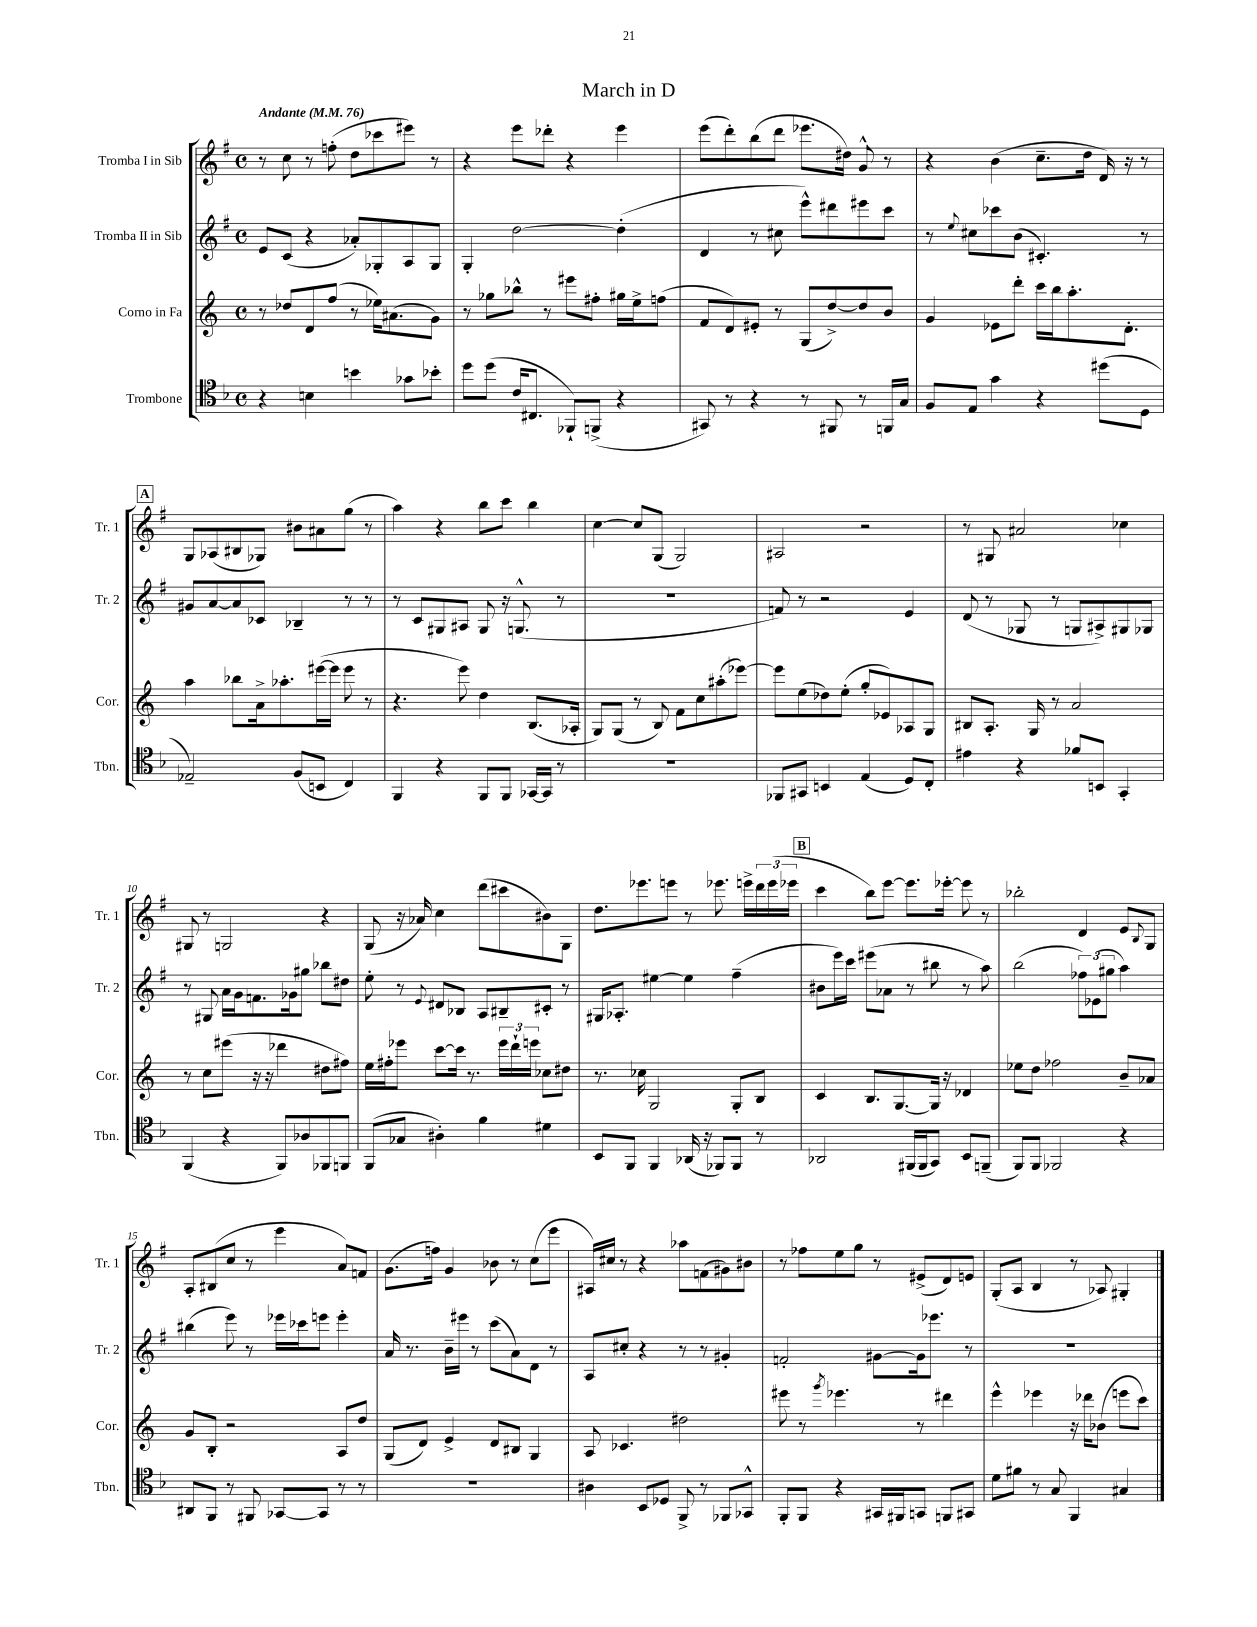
\header { title = "March in D" }
<<
\new StaffGroup <<
\new Staff = "s0" \with { instrumentName = "Tromba I in Sib" shortInstrumentName = "Tr. 1" } {
    \clef treble \key g \major \defaultTimeSignature \time 4/4 \tempo "Andante" 4 = 76
    r8 c''8 r8 f''8-.( d''8 ces'''8 eis'''8) r8 |
    r4 e'''8 des'''8-. r4 e'''4 |
    e'''8( d'''8-.) b''8( d'''8 ees'''8. dis''16) g'8-^ r8 |
    r4 b'4( c''8.-- d''16 d'16) r16 r8 |
    \mark \markup { \box "A" } g8 aes8( bis8 ges8) bis'8 ais'8 g''8( r8 |
    a''4) r4 b''8 c'''8 b''4 |
    c''4~ c''8 g8( g2) |
    ais2 r2 |
    r8 gis8 ais'2 ces''4 |
    gis8 r8 g2 r4 |
    g8( r16 aes'16) c''4 d'''8( cis'''8 bis'8) g8 |
    d''8. ees'''8. e'''8 r8 ees'''8. e'''16-> \tuplet 3/2 { d'''16 e'''16( ees'''16 } |
    \mark \markup { \box "B" } c'''4 b''8) e'''8~ e'''8. ees'''16~-. ees'''8 r8 |
    bes''2-. d'4 e'8 \appoggiatura { b8 } g8 |
    a8-. bis8( c''8 r8 e'''4 a'8) f'8 |
    g'8.( f''16) g'4 bes'8 r8 c''8( e'''8 |
    ais16) cis''16 r8 r4 aes''8 f'8( gis'8) bis'8 |
    r8 fes''8 e''8 g''8 r8 eis'8->( d'8) e'8 |
    g8-.( a8 b4 r8 aes8) gis4-. \bar "|." |
}
\new Staff = "s1" \with { instrumentName = "Tromba II in Sib" shortInstrumentName = "Tr. 2" } {
    \clef treble \key g \major \defaultTimeSignature \time 4/4
    e'8 c'8( r4 aes'8-.) ges8-. a8 ges8 |
    g4-. d''2~ d''4-.( |
    d'4 r8 cis''8 e'''8-^) dis'''8 eis'''8 c'''8 |
    r8 \appoggiatura { e''8 } cis''8 ces'''8 b'8( cis'4.-.) r8 |
    \mark \markup { \box "A" } gis'8 a'8~ a'8 ces'8 bes4-- r8 r8 |
    r8 c'8 gis8 ais8 gis8 r16 g8.-^( r8 |
    r1 |
    f'8) r8 r2 e'4 |
    d'8( r8 ges8 r8 g8 ais8->) gis8 ges8 |
    r8 gis8 a'16 g'16 f'8. ges'16 gis''8 bes''8 dis''8 |
    e''8-. r8 \appoggiatura { e'8 } dis'8 bes8 a8 bis8-- cis'8-. r8 |
    gis16 aes8.-. eis''4~ eis''4 fis''4--( |
    \mark \markup { \box "B" } bis'8 e'''16) c'''16 eis'''8( aes'8 r8 bis''8 r8 a''8) |
    b''2( \tuplet 3/2 { fes''8) ees'8( gis''8 } a''4) |
    bis''4( e'''8) r8 ees'''16 ces'''16 e'''8 e'''4-. |
    a'16 r8. b'16-- eis'''16 r8 c'''8( a'8) d'8 r8 |
    a8 cis''8-. r4 r8 r8 gis'4-. |
    f'2-. gis'8~ gis'16 ees'''8. r8 |
    R1 \bar "|." |
}
\new Staff = "s2" \with { instrumentName = "Corno in Fa" shortInstrumentName = "Cor." } {
    \clef treble \key c \major \defaultTimeSignature \time 4/4
    r8 des''8 d'8 f''8( r8 ees''16) ais'8.( g'8) |
    r8 ges''8 bes''8-^ r8 eis'''8 fis''8-. gis''16 e''16-> f''8( |
    f'8 d'8) eis'8-. r8 g8( d''8~->) d''8 b'8 |
    g'4 ees'8 d'''8-. c'''16 b''16 a''8.-. d'8.-. |
    \mark \markup { \box "A" } a''4 bes''8 a'16-> aes''8.-. eis'''16~( eis'''16 eis'''8 r8 |
    r4. e'''8) d''4 b8.( aes16-. |
    g8) g8( r8 b8) f'8 c''8 ais''8-.( ees'''8~) |
    ees'''8 e''8( des''8) e''8-.( g''8-. ees'8) aes8 g8 |
    bis8 a8.-. g16 r8 a'2 |
    r8 c''8 eis'''8( r16 r16 des'''4 dis''8 fis''8) |
    e''16 fis''16-. ees'''8 c'''8~ c'''16 r8. \tuplet 3/2 { ees'''16 d'''16-! e'''16 } ces''8 dis''8 |
    r8. ces''16 g2 g8-. b8 |
    \mark \markup { \box "B" } c'4 b8. g8.~ g16 r16 des'4 |
    ees''8 d''8 fes''2 b'8-- aes'8 |
    g'8 b8-. r2 a8 d''8 |
    g8( d'8) e'4-> d'8 bis8 g4 |
    a8 ces'4. dis''2 |
    eis'''8 r8 \acciaccatura { g'''8 } ees'''4. r8 dis'''4 |
    e'''4-^ ees'''4 r16 des'''16 bes'8( e'''8 c'''8) \bar "|." |
}
\new Staff = "s3" \with { instrumentName = "Trombone" shortInstrumentName = "Tbn." } {
    \clef tenor \key f \major \defaultTimeSignature \time 4/4
    r4 b4 b'4 ges'8 bes'8-. |
    d''8 d''8( c'16 cis8. fes,8-!) f,8->( r4 |
    gis,8) r8 r4 r8 fis,8 r8 f,16 g16 |
    f8 e8 g'4 r4 dis''8( d8 |
    \mark \markup { \box "A" } ees2--) f8( b,8 c4) |
    f,4 r4 f,8 f,8 ges,16~ ges,16 r8 |
    R1 |
    fes,8 gis,8 b,4 e4( d8) c8-. |
    eis'4 r4 fes'8 b,8 g,4-. |
    f,4( r4 f,8) aes8 fes,8 f,8 |
    f,8( ges8 ais4-.) f'4 dis'4 |
    bes,8 f,8 f,4 aes,16( r16 fes,8) fes,8 r8 |
    \mark \markup { \box "B" } aes,2 fis,16( fis,16 g,8) bes,8 f,8--( |
    f,8) f,8 fes,2 r4 |
    ais,8 f,8 r8 fis,8 ges,8~ ges,8 r8 r8 |
    R1 |
    ais4 bes,8 des8 f,8-> r8 fes,8 ges,8-^ |
    f,8-. f,8 r4 gis,16 fis,16 g,8 f,8 gis,8 |
    d'8 fis'8 r8 g8 f,4 gis4 \bar "|." |
}
>>
>>
